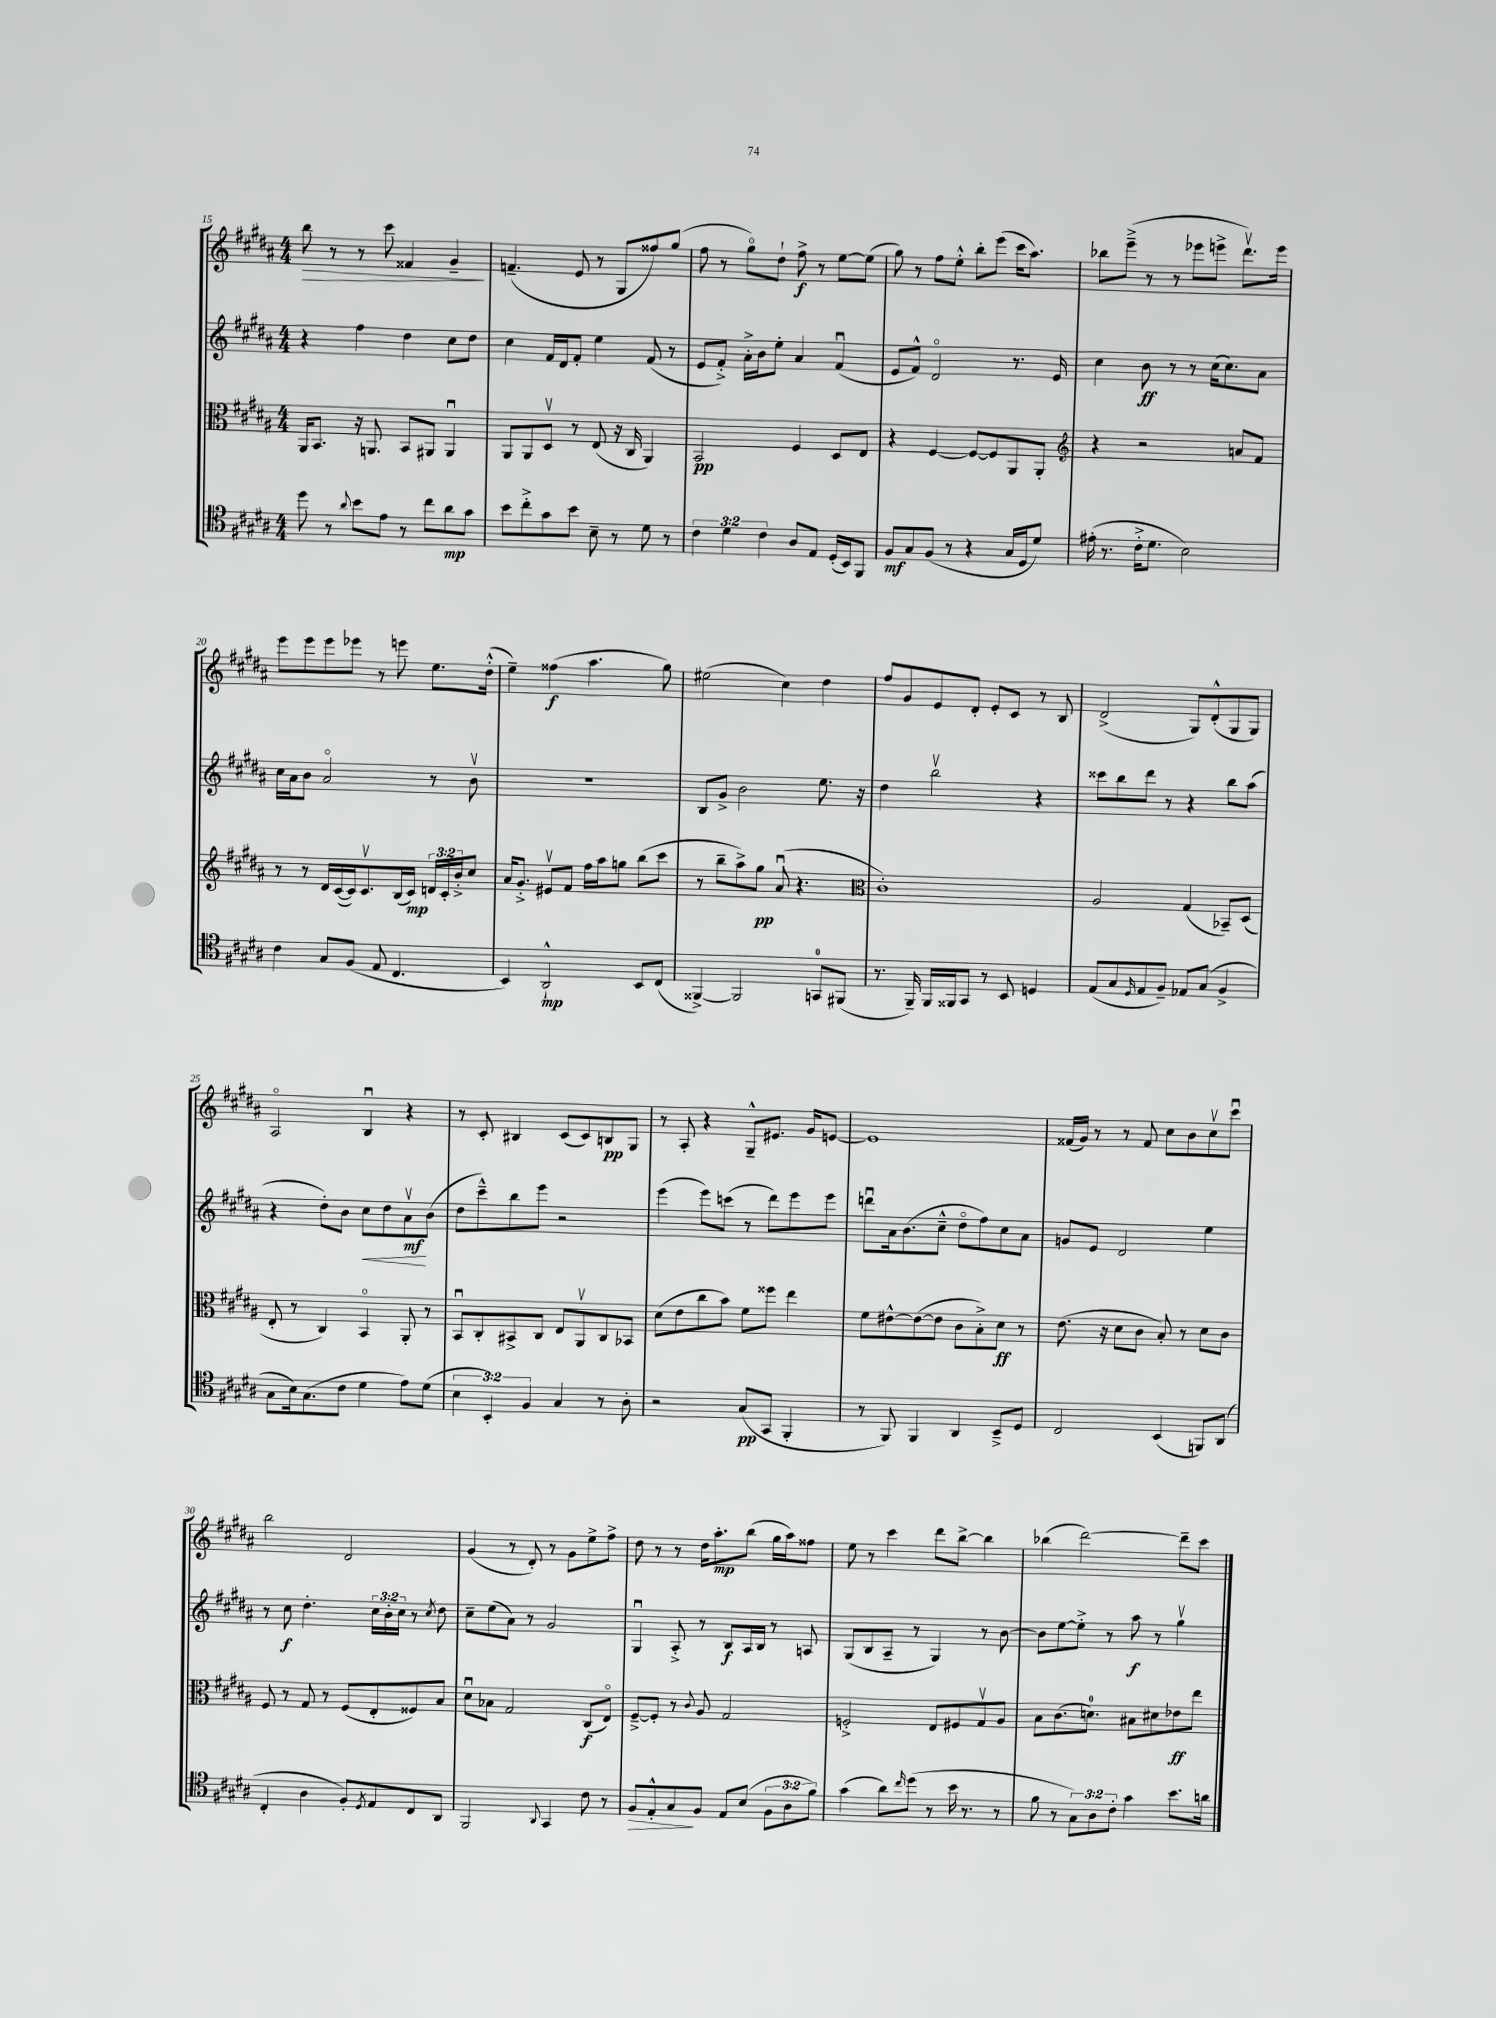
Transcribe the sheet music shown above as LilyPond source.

<<
\new StaffGroup <<
\new Staff = "s0" {
    \clef treble \key b \major \numericTimeSignature \time 4/4
    b''8\> r8 r8 cis'''8 fisis'4 gis'4--\! |
    f'4.--( e'8 r8 gis8 fisis''8) gis''8( |
    fis''8 r8 gis''8\flageolet) dis''8-! fis''8->\f r8 e''8~ e''8( |
    gis''8) r8 fis''8 e''8-.-^ b''8-. e'''8( cis'''16 ais''8.) |
    bes''8 e'''8--->( r8 r8 ees'''8 e'''8-> dis'''8.\upbow) e'''16 |
    e'''8 e'''8 e'''8 ees'''8 r8 e'''8 e''8. dis''16-.-^( |
    e''4--) fisis''4\f( ais''4. gis''8) |
    eis''2( cis''4) dis''4 |
    fis''8 gis'8 e'8 dis'8-. e'8-. cis'8 r8 b8 |
    dis'2->( gis8) dis'8-.-^( gis8 gis8) |
    ais2\flageolet b4\downbow r4 |
    r8 cis'8-. bis4 cis'8( cis'8) b8\pp gis8 |
    r8 ais8-. r4 gis8---^ eis'8. gis'16 e'8~ |
    e'1 |
    fisis'16( gis'16) r8 r8 fisis'8 cis''8 b'8 cis''8\upbow cis'''8\downbow |
    b''2 dis'2 |
    gis'4( r8 dis'8-.) r8 gis'8 e''8-> fis''8-> |
    dis''8 r8 r8 dis''16 ais''8.-.\mp b''8( gis''16 ais''16) fisis''8 |
    e''8 r8 cis'''4 dis'''8 b''8~-> b''4 |
    bes''4( dis'''2~) dis'''8-- cis'''8 \bar "|." |
}
\new Staff = "s1" {
    \clef treble \key b \major \numericTimeSignature \time 4/4 \override Staff.TupletNumber.text = #tuplet-number::calc-fraction-text
    r4 fis''4 dis''4 cis''8 dis''8 |
    cis''4 fis'16 dis'16 fis'8-. e''4 fis'8( r8 |
    e'8 fis'8-.->) ais'16-.-> b'16 e''8-. ais'4 fis'4\downbow( |
    e'8 fis'8-^) dis'2\flageolet r8. e'16 |
    cis''4 b'8\ff r8 r8 cis''16( cis''8.) ais'8 |
    cis''16 ais'16 b'8 ais'2\flageolet r8 b'8\upbow |
    R1 |
    b8 gis'8-> b'2 e''8. r16 |
    dis''4 b''2\upbow r4 |
    cisis'''8 b''8 dis'''8 r8 r4 b''8 ais''8( |
    r4 dis''8-.) b'8 cis''8\< dis''8 ais'8\upbow\mf\! b'8( |
    dis''8 cis'''8---^) b''8 e'''8 r2 |
    e'''4( e'''8) c'''8( r8 dis'''8) e'''8 e'''8 |
    d'''8\downbow ais'16 b'8.( cis''8---^ dis''8\flageolet fis''8) cis''8 ais'8 |
    g'8 e'8 dis'2 e''4 |
    r8 cis''8\f dis''4.-. \tuplet 3/2 { cis''16 b'16-. cis''16 } r8 \acciaccatura { cis''8 } dis''8 |
    cis''8-- e''8( ais'8) r8 gis'2 |
    gis4\downbow ais8-.-> r8 b8\f ais16 b16 r8 a8 |
    gis8( b8 ais8-- r8 gis4) r8 b'8~ |
    b'8 e''8~ e''8-.-> r8 ais''8\f r8 gis''4\upbow \bar "|." |
}
\new Staff = "s2" {
    \clef alto \key b \major \numericTimeSignature \time 4/4 \override Staff.TupletNumber.text = #tuplet-number::calc-fraction-text
    ais,16 b,8. r16 a,8. b,8 ais,8 ais,4\downbow |
    ais,8 ais,8 dis8\upbow r8 e8( r16 cis16 ais,4) |
    b,2\pp fis4 dis8 e8 |
    r4 fis4~ fis8~ fis8 ais,8 ais,8-. |
    \clef treble r4 r2 a'8 fis'8 |
    r8 r8 dis'16 cis'16~( cis'16) cis'8.\upbow b16( cis'16\mp) \tuplet 3/2 { d'16 cis'16-. b'16-.-> } cis''8 |
    ais'16 gis'8.-.-> eis'8\upbow fis'8 fis''16 ais''16 g''8 b''8( cis'''8 |
    r8 b''8-- ais''8->) gis''8\pp ais'8\downbow( r4. |
    \clef alto cis'1-.) |
    ais2 gis4( bes,8--) dis8( |
    e8-. r8 cis4) b,4\flageolet ais,8-. r8 |
    b,8\downbow cis8-. bis,8-> cis8 e8 ais,8\upbow cis8 bes,8 |
    dis'8( e'8 cis''8 b'8) fis'8 fisis''8 e''4 |
    fis'8 eis'8~-^ eis'8~( eis'8 cis'8 b8-.->) dis'8\ff r8 |
    e'8.( r16 dis'8 cis'8 b8-.) r8 dis'8 cis'8 |
    fis8 r8 gis8 r8 fis8( e8-. fisis8) b8 |
    dis'8\downbow bes8 gis2 cis8\f( e8\flageolet) |
    fis8~---> fis8-. r8 \appoggiatura { cis'8 } ais8 gis2 |
    f2-.-> e8 fis8 gis8\upbow ais8 |
    b8 cis'8.( d'8.-0) bis8 dis'8 ees'8\ff e''8 \bar "|." |
}
\new Staff = "s3" {
    \clef tenor \key b \major \numericTimeSignature \time 4/4 \override Staff.TupletNumber.text = #tuplet-number::calc-fraction-text
    dis''8 r8 \appoggiatura { ais'8 } b'8 e'8 r8 cis''8 ais'8\mp gis'8 |
    b'8 cis''8-.-> gis'8 b'8 b8-- r8 dis'8 r8 |
    \tuplet 3/2 { cis'4 dis'4 cis'4 } ais8 e8 dis16-.( b,16) fis,8 |
    fis8\mf gis8 fis8( r8 r4 gis16 dis16 dis'8) |
    eis'16-.( r8. cis'16-.-> dis'8. b2) |
    cis'4 gis8 fis8( e8 cis4. |
    b,4) ais,2-!-^\mp b,8 cis8( |
    fisis,4~->) fisis,2 g,8-0 fis,8( |
    r8. fis,16--) fis,16 fisis,16 gis,8 r8 b,8 d4 |
    e8( gis8 \grace { dis16 } e8 fis8--) ees8 gis8( fis4-> |
    gis8 b16) gis8.( cis'8 dis'4 e'8) dis'8( |
    \tuplet 3/2 { b4 b,4-.) fis4 } gis4 r8 ais8-. |
    r2 gis8\pp( gis,8 fis,4-. |
    r8 fis,8) fis,4 ais,4 b,8---> dis8 |
    cis2 b,4( f,8) ais,8( |
    cis4-. ais4 fis8-.) \acciaccatura { dis8 } e8 cis8 ais,8 |
    fis,2 \appoggiatura { ais,8 } gis,4 cis'8 r8 |
    fis8\> e8-.-^ gis8\! fis8 e8 b8( \tuplet 3/2 { fis8 ais8 fis'8) } |
    gis'4( ais'8) \grace { cis''16 } dis''8( r8 b'16 r8. r8 |
    fis'8 r8 \tuplet 3/2 { gis8) ais8 cis'8-. } gis'4 b'8. a'16 \bar "|." |
}
>>
>>
\layout { \context { \Score currentBarNumber = #15 } }
